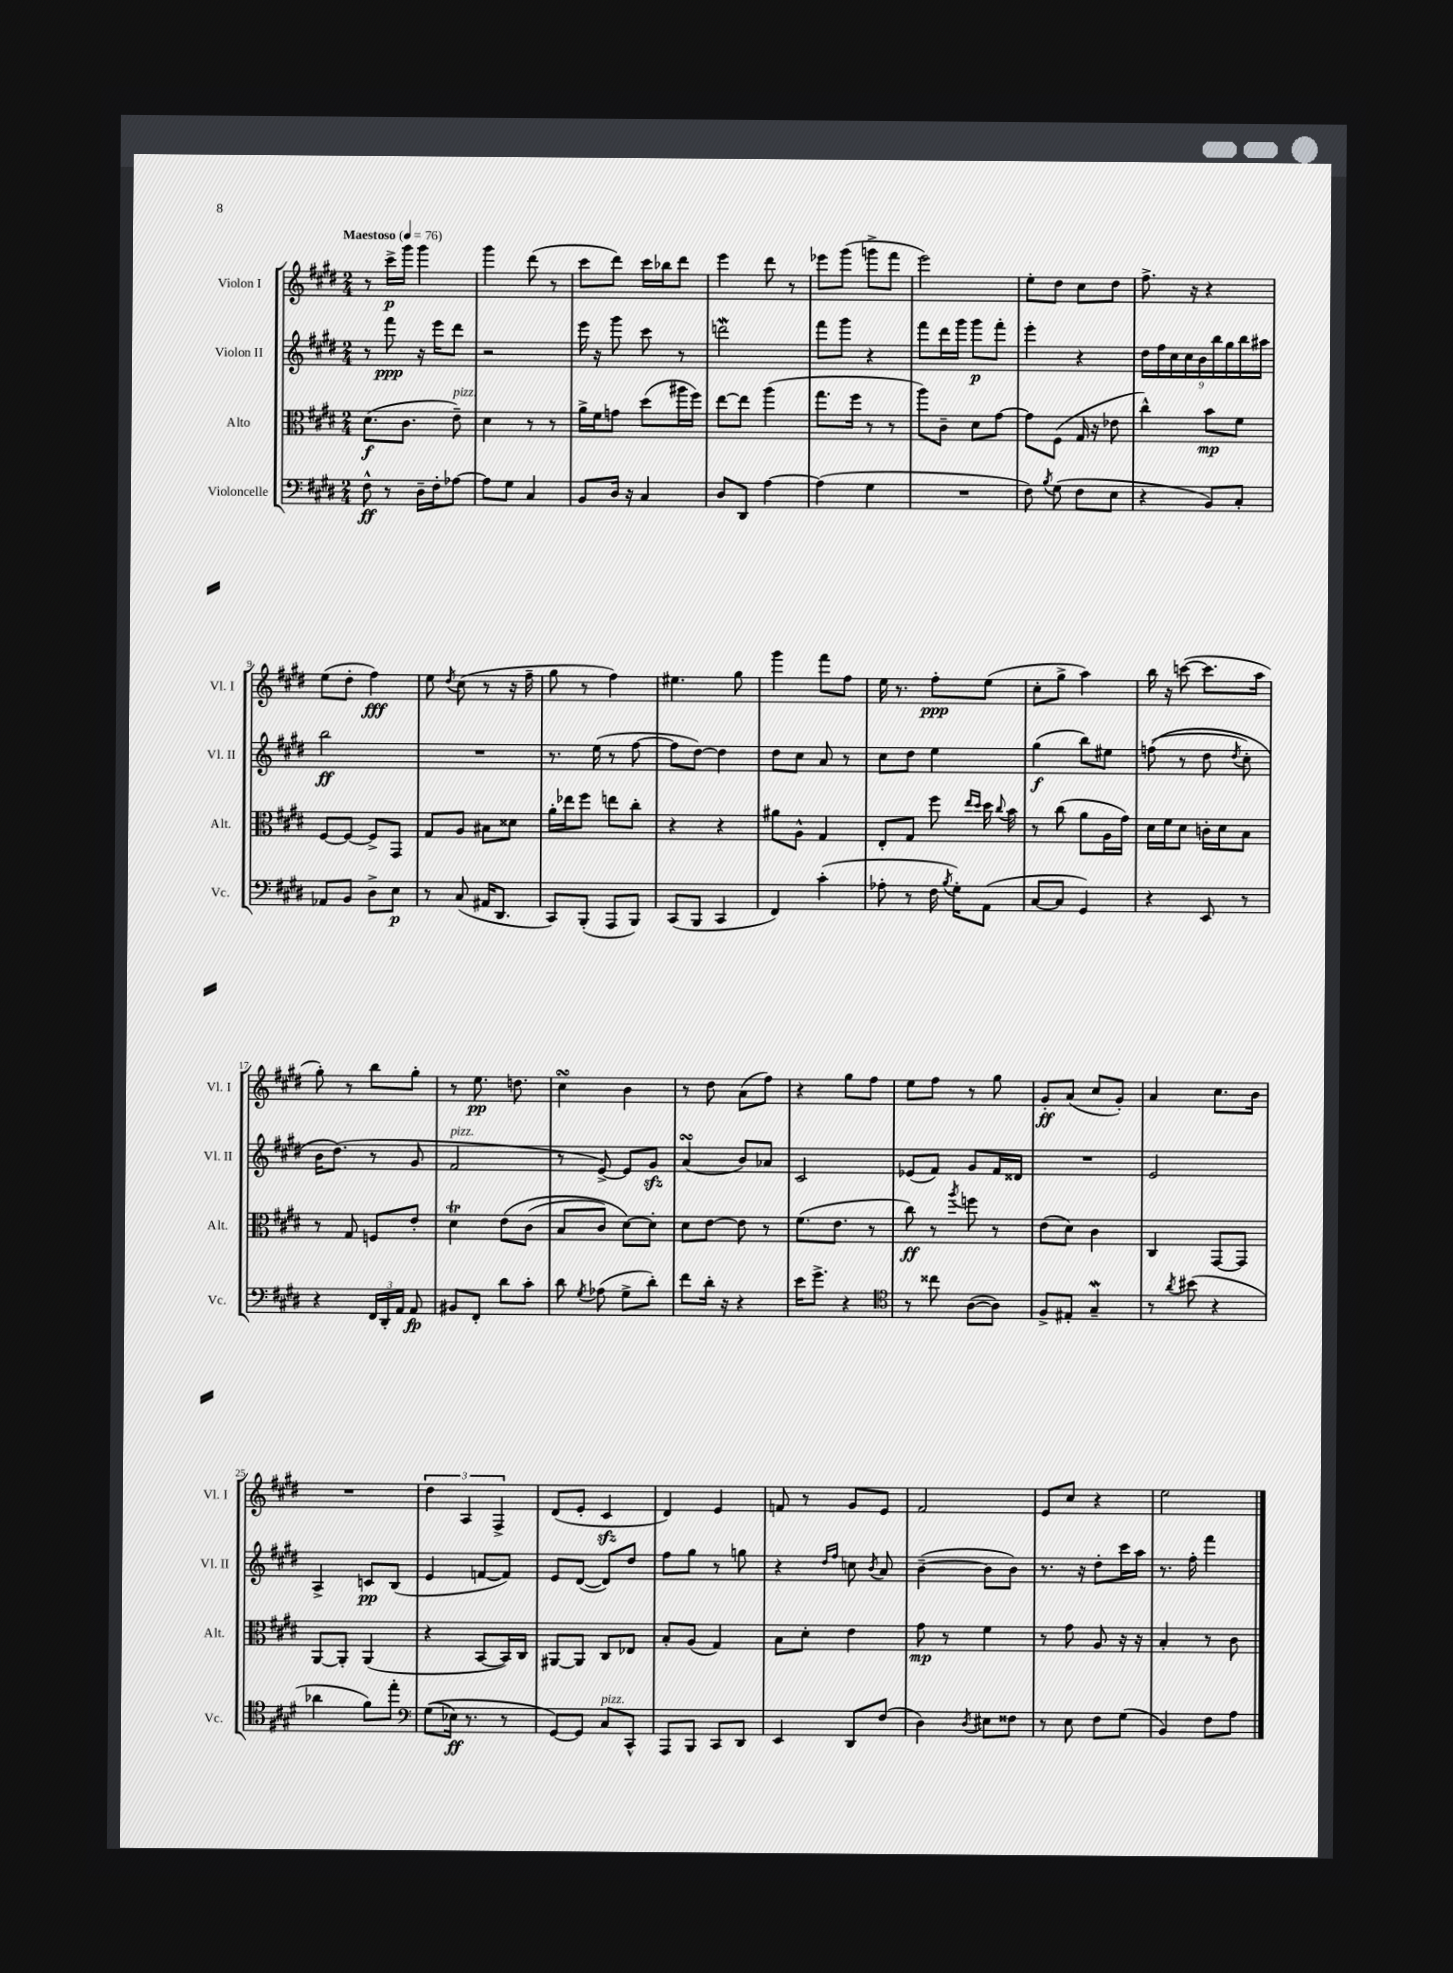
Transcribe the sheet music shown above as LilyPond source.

<<
\new StaffGroup <<
\new Staff = "s0" \with { instrumentName = "Violon I" shortInstrumentName = "Vl. I" } {
    \clef treble \key e \major \numericTimeSignature \time 2/4 \tempo "Maestoso" 4 = 76
    \autoBeamOff r8 cis'''16[->\p gis'''16] gis'''4 |
    gis'''4 dis'''8( r8 |
    cis'''8[ dis'''8]) cis'''16[ bes''16 dis'''8] |
    e'''4 dis'''8 r8 |
    ees'''8[ gis'''8]( g'''8[-> fis'''8] |
    e'''2) |
    e''8[-. dis''8] cis''8[ dis''8] |
    fis''8.-> r16 r4 |
    e''8[( dis''8]-. fis''4\fff) |
    e''8 \acciaccatura { dis''8 } cis''8( r8 r16 fis''16-- |
    gis''8 r8 fis''4) |
    eis''4. gis''8 |
    gis'''4 fis'''8[ fis''8] |
    e''16 r8. fis''8[-.\ppp e''8]( |
    cis''8[-. gis''8]-> a''4) |
    b''16 r16 c'''8~( c'''8.[ a''16] |
    gis''8-.) r8 b''8[ gis''8]-. |
    r8 e''8.\pp d''8. |
    cis''4\turn b'4 |
    r8 dis''8 a'8[( fis''8]) |
    r4 gis''8[ fis''8] |
    e''8[ fis''8] r8 gis''8 |
    gis'8[-.\ff a'8]( cis''8[ gis'8]-.) |
    a'4 cis''8.[ b'16] |
    R2 |
    \tuplet 3/2 { dis''4 a4 fis4-> } |
    dis'8[( e'8]-. cis'4\sfz |
    dis'4) e'4 |
    f'8 r8 gis'8[ e'8] |
    fis'2 |
    e'8[ cis''8] r4 |
    e''2 \bar "|." |
}
\new Staff = "s1" \with { instrumentName = "Violon II" shortInstrumentName = "Vl. II" } {
    \clef treble \key e \major \numericTimeSignature \time 2/4
    \autoBeamOff r8 fis'''8\ppp r16 e'''16[ dis'''8] |
    r2 |
    e'''16 r16 gis'''8 cis'''8 r8 |
    d'''2\mordent |
    fis'''8[ gis'''8] r4 |
    fis'''8[ dis'''16 gis'''16] gis'''8[\p fis'''8]-. |
    e'''4-. r4 |
    \tuplet 9/8 { dis''16[ fis''16 cis''16 cis''16 b'16 b''16 gis''16 b''16 ais''16] } |
    b''2\ff |
    R2 |
    r8. e''16( r8 fis''8~ |
    fis''8[ dis''8]~) dis''4 |
    dis''8[ cis''8] a'8 r8 |
    cis''8[ dis''8] e''4 |
    gis''4\f( b''8[) eis''8] |
    f''8(\( r8 dis''8 \acciaccatura { dis''8 } cis''8-.) |
    b'16[ dis''8.](\) r8 gis'8 |
    fis'2^\markup { \italic "pizz." } |
    r8 e'8~->) e'8[ gis'8]\sfz |
    a'4\turn( b'8[) aes'8] |
    cis'2 |
    ees'8[( fis'8]) gis'8[ fis'16 disis'16] |
    R2 |
    e'2 |
    a4-> c'8[\pp b8]( |
    e'4 f'8[~ f'8]) |
    e'8[ dis'8]~( dis'8[) dis''8] |
    fis''8[ gis''8] r8 g''8 |
    r4 \grace { dis''16[ fis''16] } c''8 \acciaccatura { b'8 } a'8 |
    b'4~--( b'8[ b'8]) |
    r8. r16 dis''8[-. cis'''16 a''16] |
    r8. fis''16-. fis'''4 \bar "|." |
}
\new Staff = "s2" \with { instrumentName = "Alto" shortInstrumentName = "Alt." } {
    \clef alto \key e \major \numericTimeSignature \time 2/4
    \autoBeamOff dis'8.[\f( cis'8.] e'8--^\markup { \italic "pizz." }) |
    dis'4 r8 r8 |
    a'16[-> fis'16 g'8] dis''8[( ais''16 fis''16]) |
    e''8[~ e''8] a''4( |
    gis''8.[ fis''16] r8 r8 |
    a''8[) cis'8]-- dis'8[ gis'8]~ |
    gis'8[ fis8]( gis16 r16 ees'8 |
    cis''4-^) b'8[\mp fis'8] |
    fis8[~ fis8]~ fis8[-> gis,8] |
    gis8[ a8] bis8[ disis'8] |
    a'16[-. ees''16 fis''8] e''8[ cis''8]-. |
    r4 r4 |
    ais'8[ a8]-^ gis4 |
    e8[-. gis8] fis''8 \grace { e''16[ dis''16] } dis''16 \appoggiatura { cis''8 } b'16 |
    r8 cis''8( a'8[ a16 gis'16]) |
    dis'16[ fis'16 dis'8] c'16[-. dis'16 b8] |
    r8 gis8 f8[ e'8]-. |
    dis'4\trill e'8[\( cis'8]( |
    b8[ cis'8]) dis'8[~\) dis'8]-. |
    dis'8[ e'8]~ e'8 r8 |
    fis'8.[( e'8.] r8 |
    cis''8\ff) r8 \acciaccatura { a''8 } f''8 r8 |
    e'8[( dis'8]) cis'4 |
    cis4 gis,8[~ gis,8] |
    a,8[~ a,8]-. a,4( |
    r4 b,8[~ b,16) cis16] |
    ais,8[~ ais,8] cis8[ ees8] |
    b8[-. a8]( gis4) |
    b8[ dis'8]-. e'4 |
    gis'8\mp r8 fis'4 |
    r8 gis'8 a8 r16 r16 |
    b4-. r8 cis'8 \bar "|." |
}
\new Staff = "s3" \with { instrumentName = "Violoncelle" shortInstrumentName = "Vc." } {
    \clef bass \key e \major \numericTimeSignature \time 2/4
    \autoBeamOff fis8-^\ff r8 dis16[-- fis16-. aes8]~ |
    aes8[ gis8] cis4 |
    b,8[ dis16] r16 cis4 |
    dis8[ dis,8] a4~ |
    a4( gis4 |
    R2 |
    fis8) \acciaccatura { b8 } gis8( fis8[ e8] |
    r4 b,8[) cis8]-. |
    aes,8[ b,8] dis8[-> e8]\p |
    r8 cis8( ais,16[ dis,8.] |
    cis,8[) b,,8]-.( a,,8[ b,,8]) |
    cis,8[( b,,8] cis,4 |
    fis,4) cis'4-.( |
    aes8-. r8 fis16 \acciaccatura { b8 } gis16[-.) a,8]( |
    cis8[~ cis8] gis,4) |
    r4 e,8 r8 |
    r4 \tuplet 3/2 { fis,16[ dis,16-. a,16] } a,8\fp |
    bis,8[ fis,8]-. dis'8[ cis'8]-. |
    dis'8 \acciaccatura { gis8 } aes8( gis8[-> dis'8]-.) |
    fis'8[ dis'16]-. r16 r4 |
    e'16[ gis'8.]-> r4 |
    \clef tenor r8 cisis''8 a8[~( a8]) |
    fis8[-> eis8]-. gis4--\mordent |
    r8 \acciaccatura { a'8 } bis'8( r4 |
    aes'4 fis'8[) e''8]-. |
    \clef bass gis8[(\( ees16]\ff) r8. r8 |
    gis,8[~\) gis,8] cis8[^\markup { \italic "pizz." } cis,8]-^ |
    a,,8[ b,,8] cis,8[ dis,8] |
    e,4 dis,8[ fis8]( |
    dis4) \acciaccatura { dis8 } eis8[ fisis8] |
    r8 e8 fis8[ gis8]( |
    b,4) fis8[ a8] \bar "|." |
}
>>
>>
